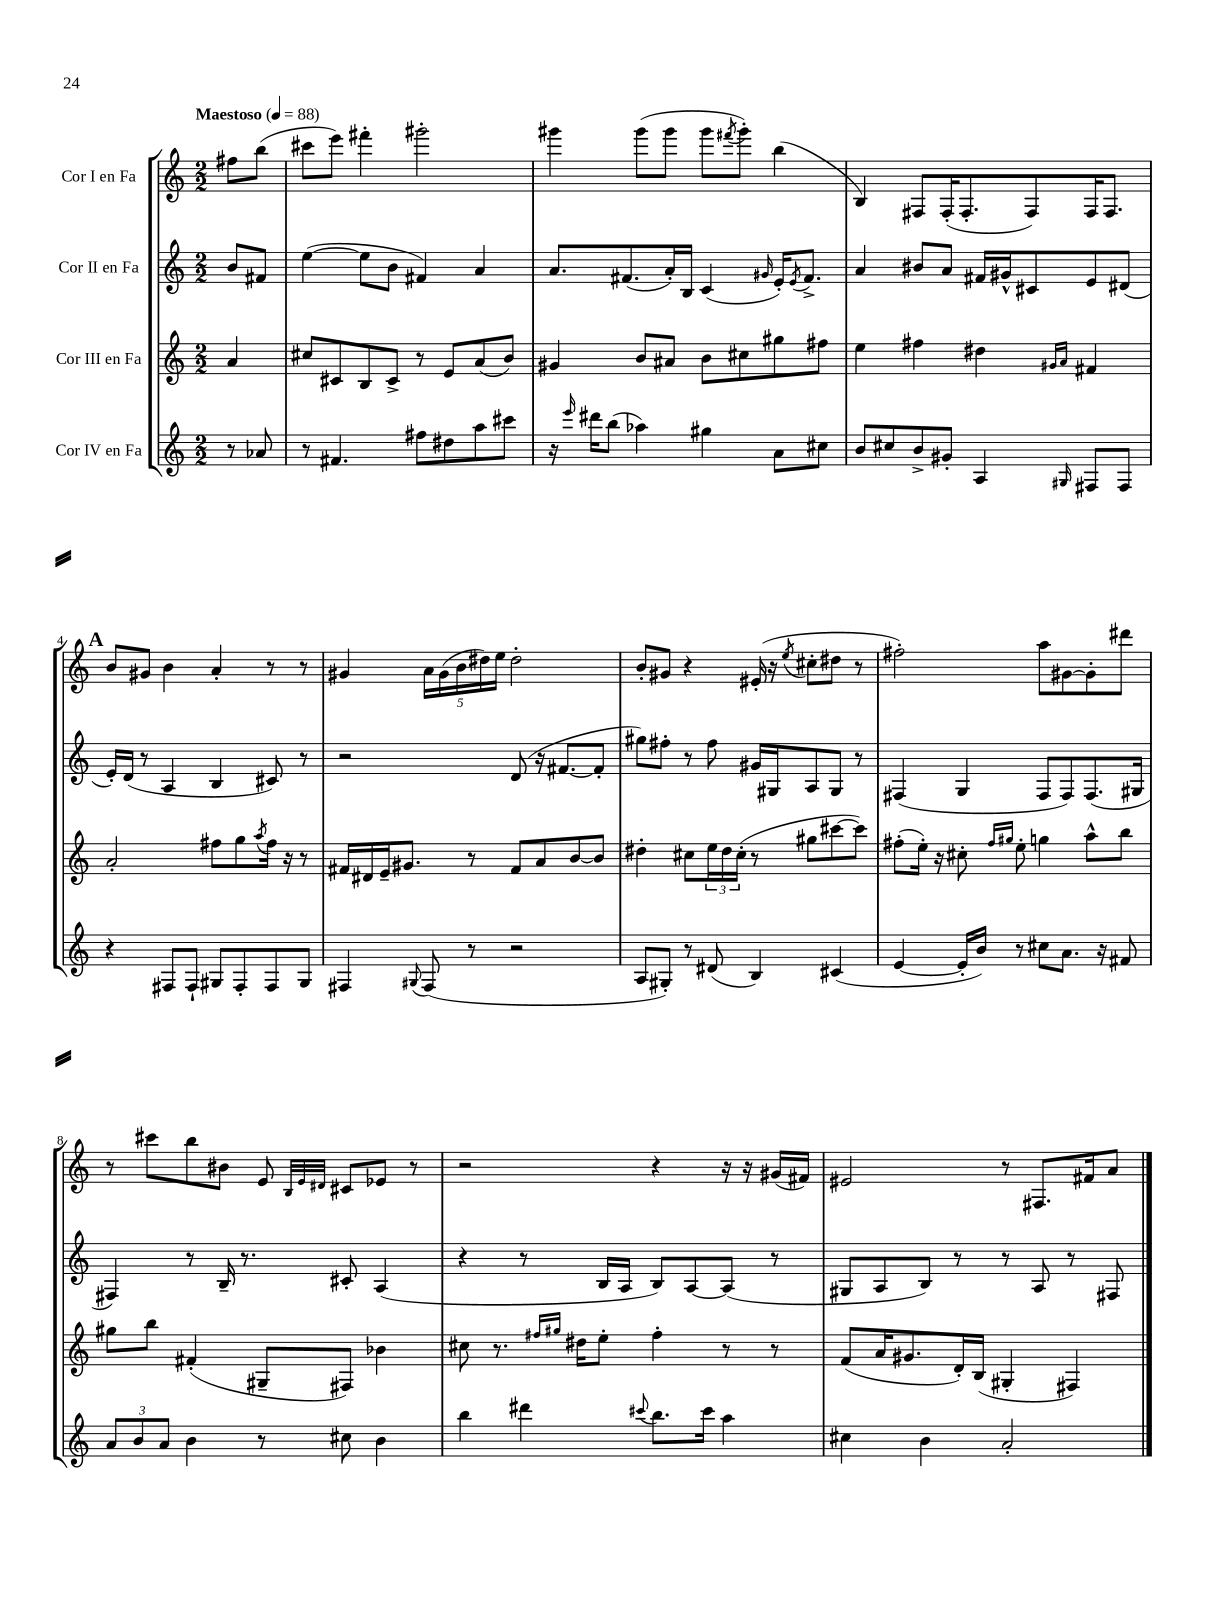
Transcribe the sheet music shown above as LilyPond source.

<<
\new StaffGroup <<
\new Staff = "s0" \with { instrumentName = "Cor I en Fa" } {
    \clef treble \key c \major \numericTimeSignature \time 2/2 \partial 4 \tempo "Maestoso" 4 = 88
    fis''8 b''8( |
    cis'''8 e'''8) fis'''4-. gis'''2-. |
    gis'''4 gis'''8( gis'''8 gis'''8 \acciaccatura { fis'''8 } gis'''8-.) b''4( |
    b4) fis8 fis16-.( fis8.-. fis8) fis16 fis8. |
    \mark \markup { \bold "A" } b'8 gis'8 b'4 a'4-. r8 r8 |
    gis'4 \tuplet 5/4 { a'16 gis'16( b'16 dis''16) e''16 } dis''2-. |
    b'8-. gis'8 r4 eis'16-.( r16 \acciaccatura { e''8 } cis''8-. dis''8 r8 |
    fis''2-.) a''8 gis'8~ gis'8-. dis'''8 |
    r8 cis'''8 b''8 bis'8 e'8 \grace { b32 e'32 dis'32 } cis'8 ees'8 r8 |
    r2 r4 r16 r16 gis'16( fis'16) |
    eis'2 r8 fis8. fis'16 a'8 \bar "|." |
}
\new Staff = "s1" \with { instrumentName = "Cor II en Fa" } {
    \clef treble \key c \major \numericTimeSignature \time 2/2 \partial 4
    b'8 fis'8 |
    e''4~( e''8 b'8 fis'4) a'4 |
    a'8. fis'8.( a'16-.) b16 c'4( \grace { gis'16 } e'16-.) \acciaccatura { e'8 } fis'8.-> |
    a'4 bis'8 a'8 fis'16 gis'16-^ cis'8 e'8 dis'8( |
    \mark \markup { \bold "A" } e'16-.) d'16( r8 a4 b4 cis'8) r8 |
    r2 d'8( r16 fis'8.~ fis'8-. |
    gis''8) fis''8-. r8 fis''8 gis'16 gis16 a8 gis8 r8 |
    fis4( g4 fis8 fis8) fis8.( gis16 |
    fis4) r8 b16-- r8. cis'8-. a4( |
    r4 r8 b16 a16 b8) a8~ a8( r8 |
    gis8 a8 b8) r8 r8 a8 r8 fis8 \bar "|." |
}
\new Staff = "s2" \with { instrumentName = "Cor III en Fa" } {
    \clef treble \key c \major \numericTimeSignature \time 2/2 \partial 4
    a'4 |
    cis''8 cis'8 b8 cis'8-> r8 e'8 a'8( b'8) |
    gis'4 b'8 ais'8 b'8 cis''8 gis''8 fis''8 |
    e''4 fis''4 dis''4 \grace { gis'16 a'16 } fis'4 |
    \mark \markup { \bold "A" } a'2-. fis''8 g''8 \acciaccatura { a''8 } fis''16 r16 r8 |
    fis'16 dis'16 e'16-- gis'8. r8 fis'8 a'8 b'8~ b'8 |
    dis''4-. cis''8 \tuplet 3/2 { e''16 dis''16 cis''16-.( } r8 gis''8 cis'''8~ cis'''8) |
    fis''8-.( e''16-.) r16 cis''8-. \grace { fis''16 gis''16 } e''8-. g''4 a''8-^ b''8 |
    gis''8 b''8 fis'4-.( gis8-- fis8) bes'4 |
    cis''8 r8. \grace { fis''16 gis''16 } dis''16 e''8-. fis''4-. r8 r8 |
    f'8( a'16 gis'8. d'16-.) b16( gis4-. fis4) \bar "|." |
}
\new Staff = "s3" \with { instrumentName = "Cor IV en Fa" } {
    \clef treble \key c \major \numericTimeSignature \time 2/2 \partial 4
    r8 aes'8 |
    r8 fis'4. fis''8 dis''8 a''8 cis'''8 |
    r16 \grace { e'''16 } dis'''16 b''8( aes''4) gis''4 a'8 cis''8 |
    b'8 cis''8 b'8-> gis'8-. a4 \grace { gis16 } fis8 fis8 |
    \mark \markup { \bold "A" } r4 fis8 fis8-! gis8 fis8-. fis8 gis8 |
    fis4 \appoggiatura { gis8 } fis8( r8 r2 |
    a8 gis8-.) r8 dis'8( b4) cis'4( |
    e'4~ e'16-. b'16) r8 cis''8 a'8. r16 fis'8 |
    \tuplet 3/2 { a'8 b'8 a'8 } b'4 r8 cis''8 b'4 |
    b''4 dis'''4 \appoggiatura { cis'''8 } b''8. cis'''16 a''4 |
    cis''4 b'4 a'2-. \bar "|." |
}
>>
>>
